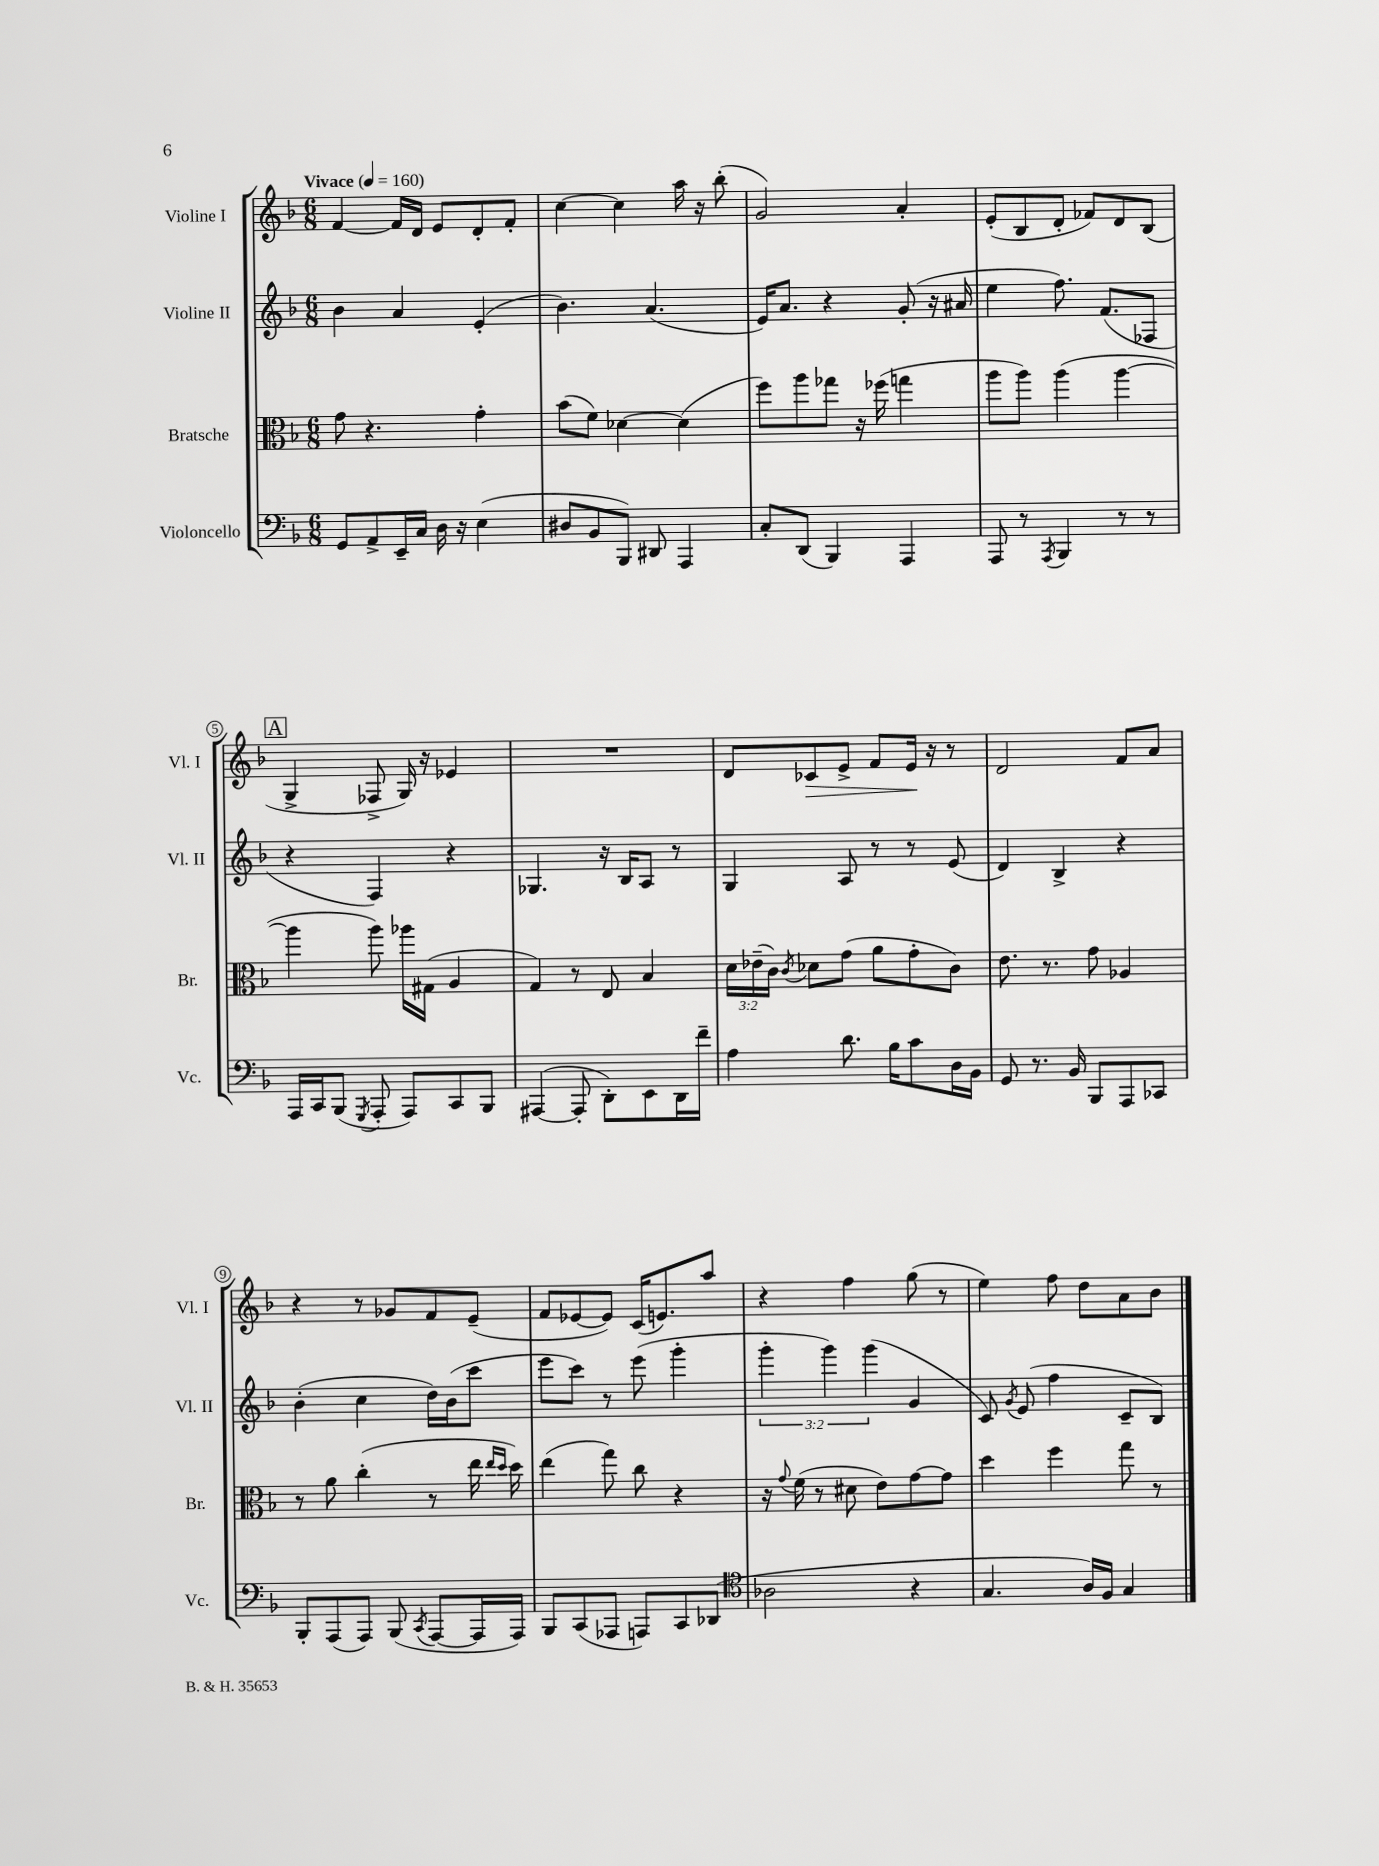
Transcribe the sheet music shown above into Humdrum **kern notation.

**kern	**kern	**kern	**kern
*staff4	*staff3	*staff2	*staff1
*clefF4	*clefC3	*clefG2	*clefG2
*k[b-]	*k[b-]	*k[b-]	*k[b-]
*M6/8	*M6/8	*M6/8	*M6/8
*MM160	*MM160	*MM160	*MM160
8GG	8g	4b-	[4f
8AA^	4.r	.	.
16EE~	.	4a	16f]
16C	.	.	16d
16D	.	.	8e
16r	.	.	.
(4E	4g'	(4e'	8d'
.	.	.	8f'
=	=	=	=
8D#	(8b-	4.b-)	[4cc
8BB-	8f)	.	.
8BBB-)	[4d-	.	4cc]
8DD#	.	(4.a	.
4AAA	(4d-]	.	16aa
.	.	.	16r
.	.	.	(8bb-'
=	=	=	=
8C'	8ff)	16e)	2g)
.	.	8.a	.
(8DD	8aa	.	.
4BBB-)	8gg-	4r	.
.	16r	.	.
.	(16ff-	.	.
4AAA	4gg	(8g'	4a'
.	.	16r	.
.	.	16a#	.
=	=	=	=
8AAA	8aa	4ee	(8e'
8r	8aa)	.	8B-
8qAAA	.	.	.
4BBB-	(4aa	8.ff)	8d'
.	.	.	8f-)
.	.	(8.f	.
8r	[4aa	.	8d
8r	.	8F-	(8B-
=	=	=	=
16AAA	4aa]	4r	4G^
16CC	.	.	.
(8BBB-	.	.	.
8qGGG	.	.	.
8AAA'	8aa)	4F)	8F-^
8AAA)	16aa-	.	16G)
.	(16G#	.	16r
8CC	4A	4r	4e-
8BBB-	.	.	.
=	=	=	=
([4AAA#	4G)	4.G-	2.r
8AAA#']	8r	.	.
8DD')	8E	16r	.
.	.	16B-	.
8EE	4B-	8A	.
16DD	.	8r	.
16f~	.	.	.
=	=	=	=
4A	24d	4G	8d
.	(24e-~	.	.
.	24c)	.	.
.	8qc	.	.
.	8d-	.	8c-
8.d	(8g	8A	8e^
.	8a	8r	8f
16B-	.	.	.
8c	8g'	8r	16e
.	.	.	16r
16D	8c)	(8e	8r
16BB-	.	.	.
=	=	=	=
8GG	8.e	4d)	2d
8.r	.	.	.
.	8.r	.	.
.	.	4B-^	.
16BB-	.	.	.
8BBB-	8g	.	.
8AAA	4A-	4r	8f
8CC-	.	.	8a
=	=	=	=
8BBB-'	8r	(4b-'	4r
(8AAA	8a	.	.
8AAA)	(4cc'	4cc	8r
(8BBB-	.	.	8g-
8qCC	.	.	.
[8AAA	8r	16dd)	8f
.	.	(16b-	.
16AAA]	16ee	8ccc	(8e~
.	16qqee	.	.
.	16qqdd	.	.
16AAA)	16dd)	.	.
=	=	=	=
8BBB-	(4ee	8eee	8f
(8CC	.	8ccc)	[8e-
8AAA-	8gg)	8r	8e-])
8AAA)	8cc	(8eee	(16c
.	.	.	8.e)
8CC	4r	4ggg'	.
(8DD-	.	.	8aa
=	=	=	=
*clefC4	*	*	*
2A-	16r	6ggg'	4r
.	8qqg	.	.
.	(16f	.	.
.	8r	.	.
.	.	6ggg)	.
.	8d#	.	4ff
.	.	(6ggg	.
.	8e)	.	.
4r	[8g	4g	(8gg
.	8g]	.	8r
=	=	=	=
4.G	4dd	8c)	4ee)
.	.	8qg	.
.	.	(8e	.
.	4ff	4ff	8ff
16A)	.	.	8dd
16F	.	.	.
4G	8gg	8c~	8a
.	8r	8B-)	8b-
==	==	==	==
*-	*-	*-	*-
